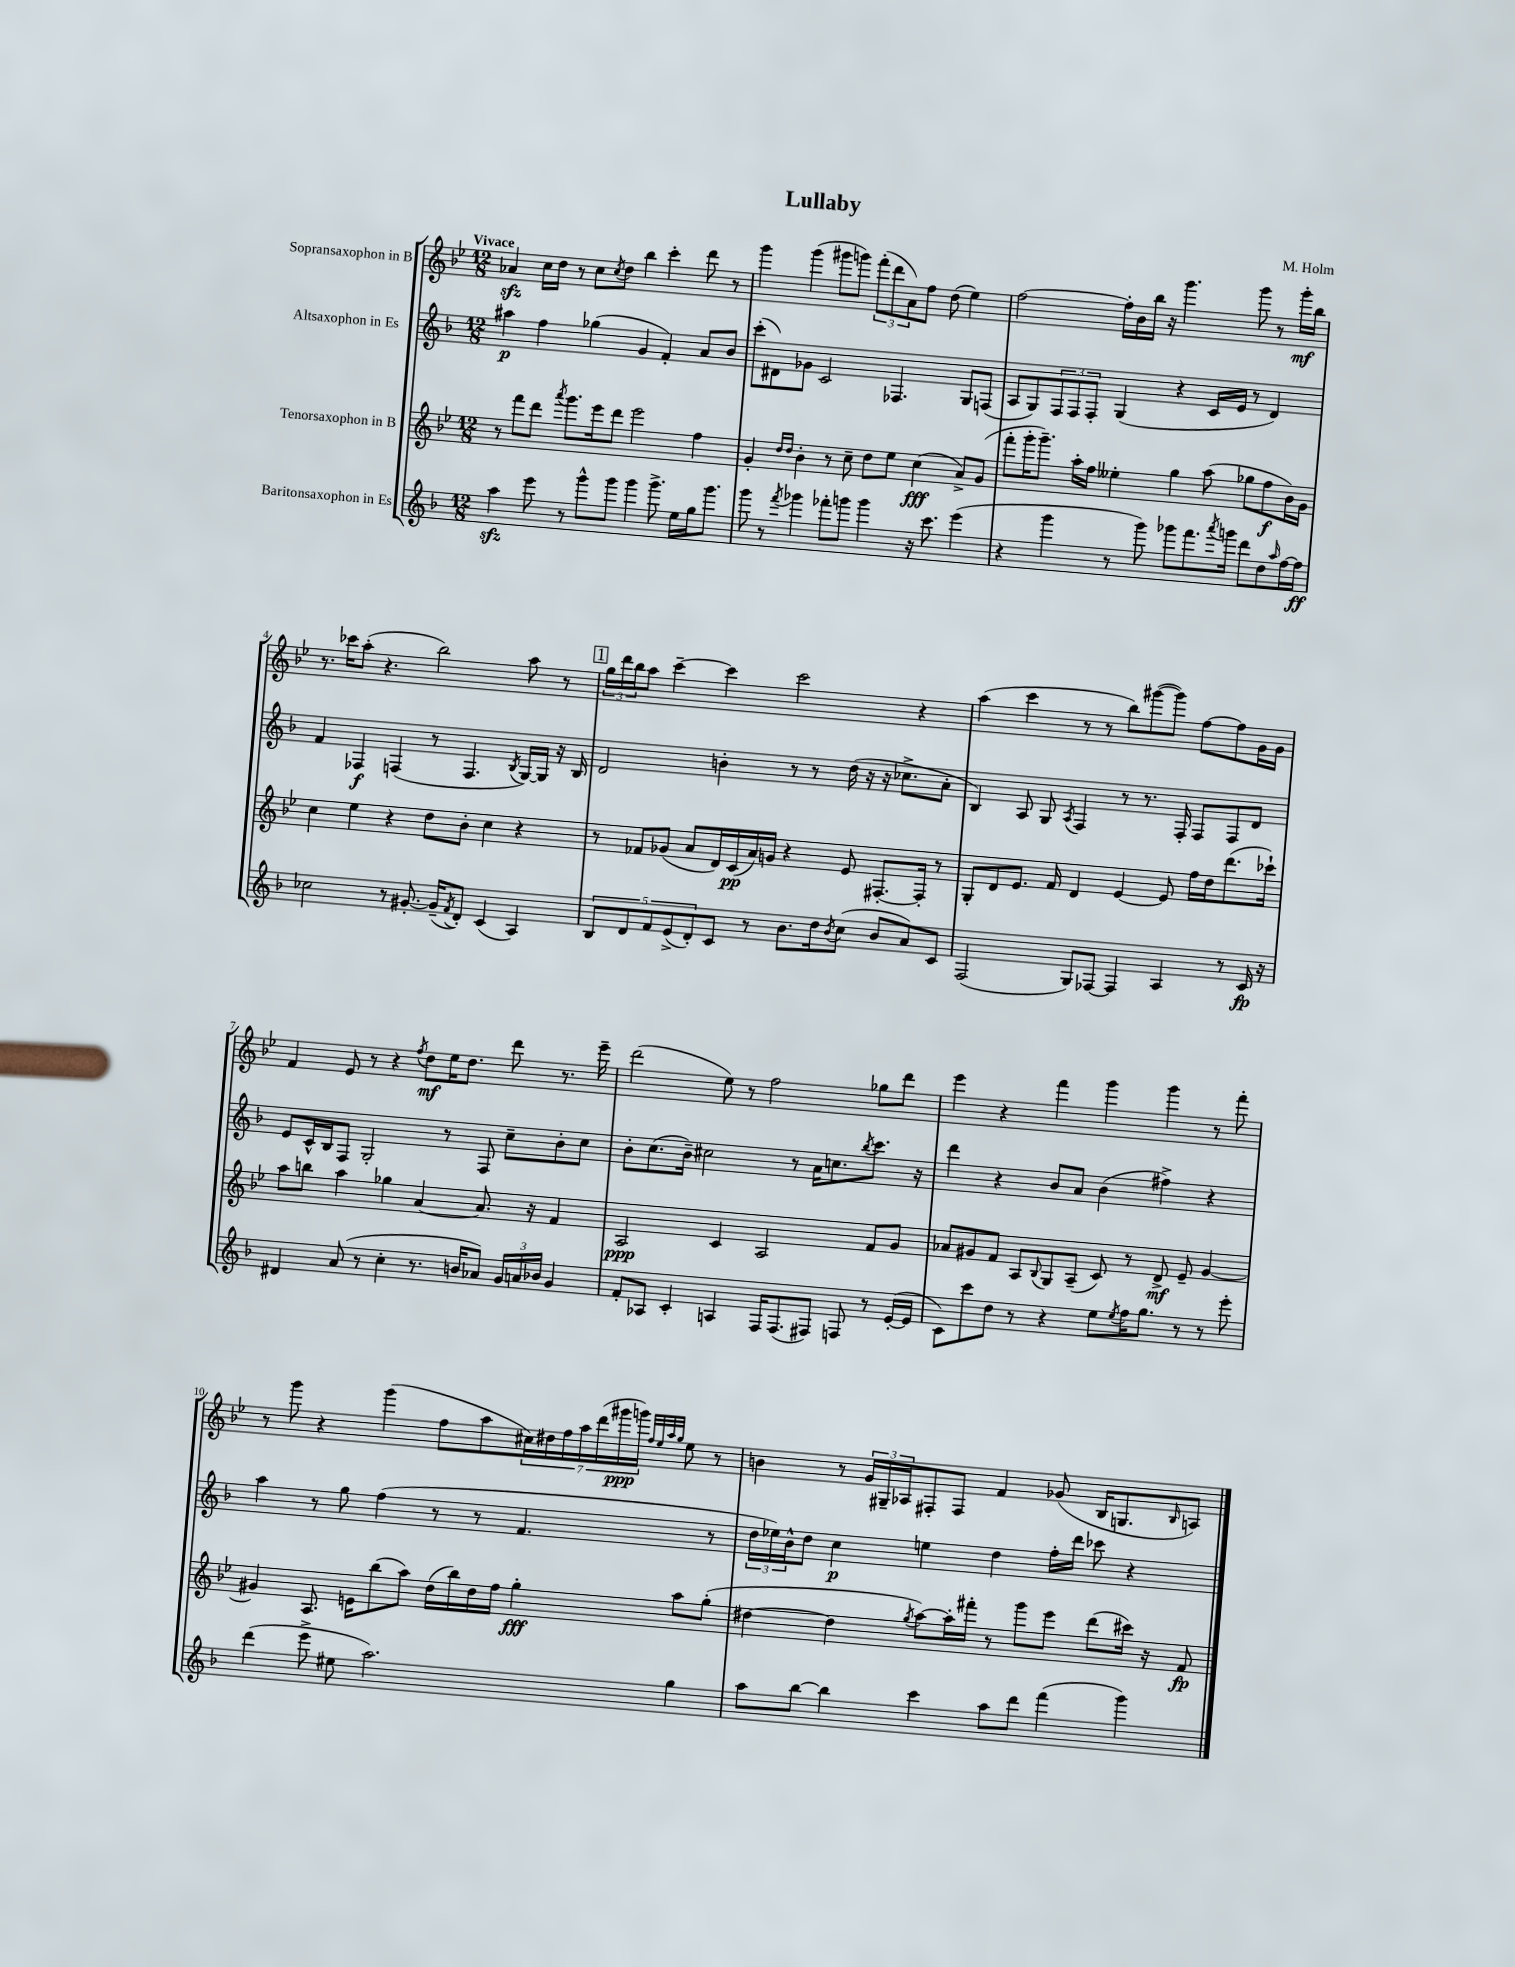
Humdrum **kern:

**kern	**dynam	**kern	**dynam	**kern	**dynam	**kern	**dynam
*part4	*part4	*part3	*part3	*part2	*part2	*part1	*part1
*staff4	*staff4	*staff3	*staff3	*staff2	*staff2	*staff1	*staff1
*I"Baritonsaxophon in Es	*	*I"Tenorsaxophon in B	*	*I"Altsaxophon in Es	*	*I"Sopransaxophon in B	*
*clefG2	*	*clefG2	*	*clefG2	*	*clefG2	*
*k[b-]	*	*k[b-e-]	*	*k[b-]	*	*k[b-e-]	*
*M12/8	*	*M12/8	*	*M12/8	*	*M12/8	*
=1	=1	=1	=1	=1	=1	=1	=1
!	!	!	!	!	!	!LO:TX:a:B:t=Vivace	!
4aazz\	.	8r	.	4aa#X\	p	4a-Xzz/	.
.	.	8fff\L	.	.	.	.	.
8eee\	.	8ddd\J	.	4ff\	.	16cc\LL	.
.	.	.	.	.	.	16dd\JJ	.
.	.	8qaaa/	.	.	.	.	.
8r	.	8.ggg\L	.	.	.	8r	.
8ggg^^\L	.	.	.	(4gg-X\	.	8cc\L	.
.	.	16eee-\k	.	.	.	.	.
.	.	.	.	.	.	8qcc/	.
8ggg\J	.	8ddd\J	.	.	.	8dd\J	.
4ggg\	.	2eee-\	.	4g/	.	4bb-\	.
8.ggg^\	.	.	.	4f'/)	.	4ccc'\	.
16ee\LL	.	.	.	.	.	.	.
16gg\J	.	4ff\	.	8a/L	.	8ddd\	.
8.ggg\J	.	.	.	.	.	.	.
.	.	.	.	8b-/J	.	8r	.
=2	=2	=2	=2	=2	=2	=2	=2
8ggg\	.	4g'/	.	(8ccc'\L	.	4ggg\	.
8r	.	.	.	8d#X\)	.	.	.
.	.	16qqdd/LL	.	.	.	.	.
8qfff/	.	16qqdd/JJ	.	.	.	.	.
4ggg-X\	.	4b-'\	.	8g-X\J	.	(4ggg\	.
.	.	.	.	2c/	.	.	.
8fff-X'\L	.	8r	.	.	.	8ggg#X\L	.
8gggn\J	.	8cc~\	.	.	.	8gggn\J)	.
4ggg\	.	8dd\L	.	.	.	(12fff'\L	.
.	.	.	.	.	.	12ddd\	.
.	.	8ee-\J	.	4.F-X/	.	.	.
.	.	.	.	.	.	12a\)	.
16r	.	(4cc\	fff	.	.	8ff\J	.
8.ccc\	.	.	.	.	.	.	.
.	.	.	.	.	.	(8dd\	.
(4eee\	.	8a^/L)	.	8G/L	.	4ee-\)	.
.	.	(8g/J	.	(8Fn/J	.	.	.
=3	=3	=3	=3	=3	=3	=3	=3
4r	.	8fff'\L	.	8A/L	.	[2ff\	.
.	.	16ggg'\K	.	8G/)	.	.	.
.	.	8.ggg~\J)	.	.	.	.	.
4ggg\	.	.	.	12F/	.	.	.
.	.	.	.	12F/	.	.	.
.	.	16aa'\LL	.	.	.	.	.
.	.	.	.	12F'/J	.	.	.
.	.	16ff\JJ	.	.	.	.	.
8r	.	4ee--X'\	.	(4G/	.	16ff'\LL]	.
.	.	.	.	.	.	16b-\	.
8ggg\)	.	.	.	.	.	16bb-\JJ	.
.	.	.	.	.	.	16r	.
8ggg-X\L	.	4gg\	.	4r	.	4.ggg\	.
8.fff\	.	.	.	.	.	.	.
.	.	(8aa\	.	16c/LL	.	.	.
8qaaa/	.	.	.	.	.	.	.
16gggn\Jk	.	.	.	16e/JJ	.	.	.
8ddd\L	.	8gg-X\L	.	8r	.	8ggg\	.
8dd\	.	8ff\	f	4d/)	.	8r	.
16qqaa/	.	.	.	.	.	.	.
[16ff\L	.	16b-\L)	.	.	.	16ggg'\LL	mf
16ff\JJ]	ff	16g\JJ	.	.	.	16bb-\JJ	.
!!LO:LB:g=z
=4	=4	=4	=4	=4	=4	=4	=4
2cc-X\	.	4cc\	.	4f/	.	8.r	.
.	.	.	.	.	.	16ccc-X\KL	.
.	.	4ee-\	.	4F-X/	f	(8aa'\J	.
.	.	.	.	.	.	4.r	.
8r	.	4r	.	(4Fn/	.	.	.
[8.g#X'/	.	.	.	.	.	.	.
.	.	8dd\L	.	8r	.	2bb-\)	.
(16g#~/KL]	.	.	.	.	.	.	.
8qf/	.	.	.	.	.	.	.
8d'/J)	.	8b-'\J	.	4.F/	.	.	.
(4c/	.	4cc\	.	.	.	.	.
.	.	.	.	8qB-/	.	.	.
4A/)	.	4r	.	[16G/LL)	.	8aa\	.
.	.	.	.	16G/JJ]	.	.	.
.	.	.	.	16r	.	8r	.
.	.	.	.	16B-/	.	.	.
!!LO:REH:place=s1:t=1
=5	=5	=5	=5	=5	=5	=5	=5
10B-/L	.	8r	.	2d/	.	24gg\LL	.
.	.	.	.	.	.	24ddd\	.
.	.	.	.	.	.	24bb-\J	.
10d/	.	.	.	.	.	.	.
.	.	8f-X/L	.	.	.	8aa\J	.
10f/	.	.	.	.	.	.	.
.	.	(8g-X/J	.	.	.	[4ccc~\	.
(10e^/	.	.	.	.	.	.	.
.	.	8a/L	.	.	.	.	.
10d'/)	.	.	.	.	.	.	.
8c/J	.	16d/L)	.	4bn'\	.	4ccc\]	.
.	.	(16c/	pp	.	.	.	.
8r	.	16a/)	.	.	.	.	.
.	.	16gn/JJ	.	.	.	.	.
8.b-\L	.	4r	.	8r	.	2ccc\	.
.	.	.	.	8r	.	.	.
16dd\k	.	.	.	.	.	.	.
8qb-/	.	.	.	.	.	.	.
(8cc\J	.	8e-/	.	(16dd\	.	.	.
.	.	.	.	16r	.	.	.
8b-/L	.	[8.F#X'/L	.	16r	.	.	.
.	.	.	.	8.cc-X^\L	.	.	.
8a/)	.	.	.	.	.	4r	.
.	.	16F#'/Jk]	.	.	.	.	.
8c/J	.	8r	.	8a'\J	.	.	.
=6	=6	=6	=6	=6	=6	=6	=6
(2F/	.	8G'/L	.	4B-/)	.	(4aa\	.
.	.	8d/	.	.	.	.	.
.	.	8.e-/J	.	8A/	.	4ccc\	.
.	.	.	.	8G/	.	.	.
.	.	16f/	.	.	.	.	.
.	.	.	.	8qA/	.	.	.
8G/L)	.	4d/	.	4F/	.	8r	.
[8F-X/J	.	.	.	.	.	8r	.
4F-/]	.	[4e-/	.	8r	.	8bb-\L)	.
.	.	.	.	8.r	.	([8ggg#X\	.
4A/	.	8e-/]	.	.	.	8ggg#\J])	.
.	.	.	.	16F'/	.	.	.
.	.	16ff\LL	.	8F/L	.	[8ff\L	.
.	.	16dd\J	.	.	.	.	.
8r	.	(8.ddd\	.	8F/	.	8ff\]	.
16c/	fp	.	.	8d/J	.	16g\L	.
16r	.	16ccc-X`\Jk)	.	.	.	16g\JJ	.
!!LO:LB:g=z
=7	=7	=7	=7	=7	=7	=7	=7
4d#X/	.	8aa\L	.	8e/L	.	4f/	.
.	.	8bbn\J	.	16c^^/L	.	.	.
.	.	.	.	16B-/J	.	.	.
(8a/	.	4aa\	.	8F/J	.	8e-/	.
8r	.	.	.	2G'/	.	8r	.
4cc'\	.	4gg-X\	.	.	.	4r	.
.	.	.	.	.	.	8qff/	.
8.r	.	[4a/	.	.	.	8dd\L	mf
.	.	.	.	8r	.	16ee-\K	.
16bn/KL	.	.	.	.	.	8.dd\J	.
8a-X/J)	.	8.a/]	.	8F/	.	.	.
24g/LL	.	.	.	8cc~\L	.	8ddd\	.
24an/	.	.	.	.	.	.	.
.	.	16r	.	.	.	.	.
24b-X/JJ	.	.	.	.	.	.	.
4g/	.	4f/	.	8b-'\	.	8.r	.
.	.	.	.	8cc\J	.	.	.
.	.	.	.	.	.	16eee-~\	.
=8	=8	=8	=8	=8	=8	=8	=8
8f'/L	.	2A/	ppp	8b-'\L	.	(2ddd\	.
8A-X/J	.	.	.	(8.cc\	.	.	.
4c'/	.	.	.	.	.	.	.
.	.	.	.	16b-~\Jk)	.	.	.
.	.	.	.	2cc#X\	.	.	.
4An/	.	4c/	.	.	.	8ee-\)	.
.	.	.	.	.	.	8r	.
16F/KL	.	2A/	.	.	.	2ff\	.
(8.F/	.	.	.	.	.	.	.
.	.	.	.	8r	.	.	.
8F#X/J)	.	.	.	16a\KL	.	.	.
.	.	.	.	8.ccn\	.	.	.
8Fn/	.	.	.	.	.	.	.
.	.	.	.	8qbb-/	.	.	.
8r	.	8f/L	.	8.ccc\J	.	8gg-X\L	.
([16e'/LL	.	8g/J	.	.	.	8ddd\J	.
16e/JJ]	.	.	.	16r	.	.	.
=9	=9	=9	=9	=9	=9	=9	=9
8c\L)	.	8a-X/L	.	4ddd\	.	4eee-\	.
8ccc\	.	8g#X/	.	.	.	.	.
8dd\J	.	8f/J	.	4r	.	4r	.
8r	.	8A/L	.	.	.	.	.
.	.	8qqB-/	.	.	.	.	.
4r	.	8G/	.	8b-/L	.	4fff\	.
.	.	(8A~/J	.	8a/J	.	.	.
8ee\L	.	8c/)	.	(4b-\	.	4ggg\	.
8qee/	.	.	.	.	.	.	.
16ff\K	.	8r	.	.	.	.	.
8.gg\J	.	.	.	.	.	.	.
.	.	8d^/	mf	4ff#X^\)	.	4ggg\	.
8r	.	8e-~/	.	.	.	.	.
8r	.	[4g#/	.	4r	.	8r	.
8eee'\	.	.	.	.	.	8fff'\	.
!!LO:LB:g=z
=10	=10	=10	=10	=10	=10	=10	=10
(4ddd\	.	4g#X/]	.	4aa\	.	8r	.
.	.	.	.	.	.	8ggg\	.
8eee^\	.	8.A/	.	8r	.	4r	.
8ee#X\	.	.	.	8gg\	.	.	.
.	.	16en\KL	.	.	.	.	.
2.aa\)	.	(8bb-\	.	(4ff\	.	(4ggg\	.
.	.	8aa\J)	.	.	.	.	.
.	.	(16dd\LL	.	8r	.	8ff\L	.
.	.	16bb-\)	.	.	.	.	.
.	.	16dd\	.	8r	.	8aa\	.
.	.	16ff\JJ	.	.	.	.	.
.	.	4gg'\	fff	4.f/	.	28cc#X\L)	.
.	.	.	.	.	.	28dd#X\	.
.	.	.	.	.	.	28ff\	.
.	.	.	.	.	.	28aa\	.
.	.	.	.	.	.	(28ddd\	.
.	.	.	.	.	.	28ggg#X\	ppp
.	.	.	.	.	.	28gggn\JJ)	.
.	.	.	.	.	.	32qqff/LLL	.
.	.	.	.	.	.	32qqee-/	.
.	.	.	.	.	.	32qqaa/	.
.	.	.	.	.	.	32qqgg/JJJ	.
4gg\	.	8aa\L	.	.	.	8ee-\	.
.	.	(8gg'\J	.	8r	.	8r	.
=11	=11	=11	=11	=11	=11	=11	=11
8aa\L	.	[4dd#X\	.	24dd\LL	.	4bn\	.
.	.	.	.	24ee-X\)	.	.	.
.	.	.	.	24b-^^\J	.	.	.
[8bb-\J	.	.	.	8dd\J	.	.	.
4bb-\]	.	4dd#\]	.	4cc\	p	8r	.
.	.	.	.	.	.	24g/LL	.
.	.	.	.	.	.	24G#X~/	.
.	.	.	.	.	.	24A-X/J	.
.	.	8qgg/	.	.	.	.	.
4ccc\	.	[8aa\L)	.	4een\	.	8F#X'/	.
.	.	16aa'\L]	.	.	.	8F#/J	.
.	.	16fff#X'\JJ	.	.	.	.	.
8aa\L	.	8r	.	4dd\	.	4f/	.
8ddd\J	.	8ggg\L	.	.	.	.	.
(4fff\	.	8eee-\J	.	16ff'\LL	.	(8g-X/	.
.	.	.	.	16ddd\JJ	.	.	.
.	.	(8ddd\L	.	8ccc-X\	.	16B-/KL	.
.	.	.	.	.	.	8.Gn/	.
4ggg\)	.	16ccc#X\Jk)	.	4r	.	.	.
.	.	16r	.	.	.	.	.
.	.	.	.	.	.	16qqB-/	.
.	.	8f/	fp	.	.	8An/J)	.
==	==	==	==	==	==	==	==
*-	*-	*-	*-	*-	*-	*-	*-
